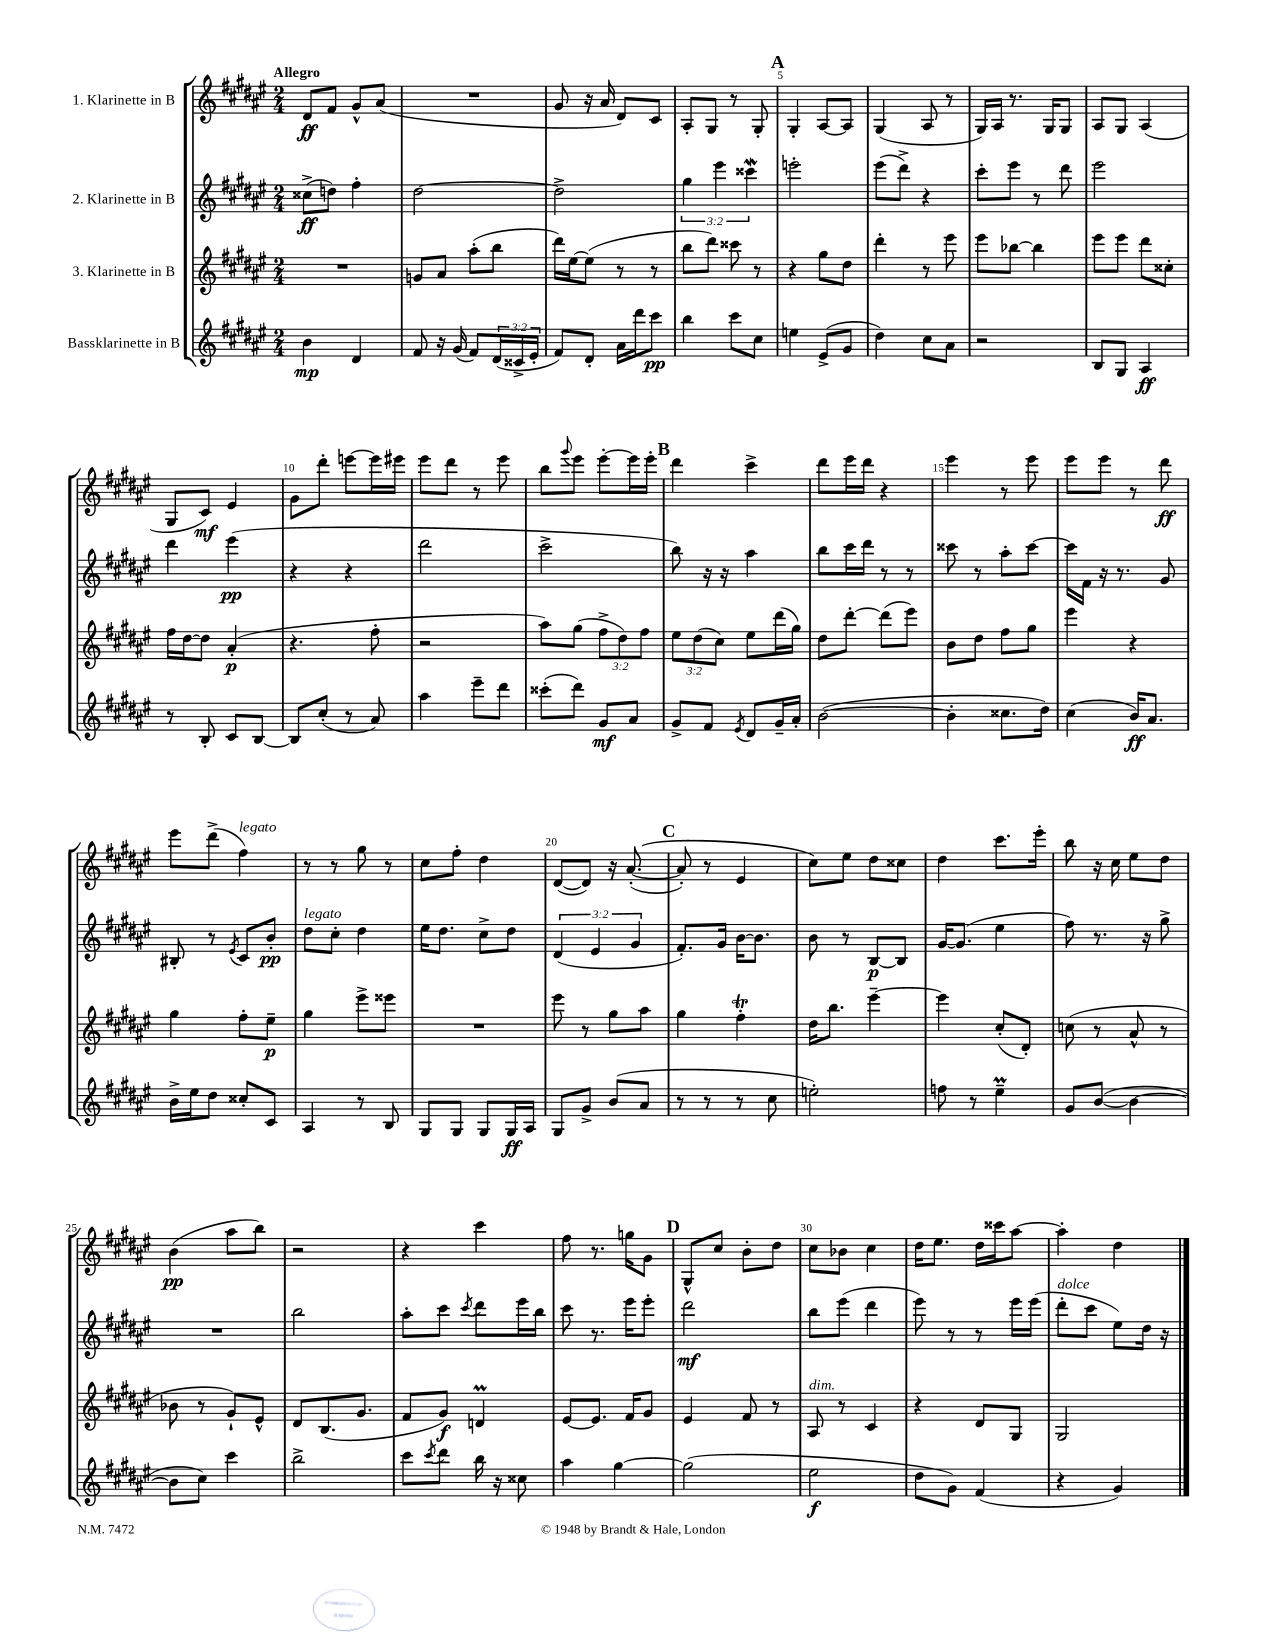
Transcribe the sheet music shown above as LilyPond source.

<<
\new StaffGroup <<
\new Staff = "s0" \with { instrumentName = "1. Klarinette in B" } {
    \clef treble \key fis \major \numericTimeSignature \time 2/4 \tempo "Allegro"
    dis'8\ff fis'8 gis'8-^ ais'8( |
    R2 |
    gis'8 r16 ais'16 dis'8) cis'8 |
    ais8-. gis8 r8 gis8-. |
    \mark \markup { \bold "A" } gis4-. ais8~ ais8 |
    gis4( ais8 r8 |
    gis16) ais16 r8. gis16 gis8 |
    ais8 gis8 ais4( |
    gis8 cis'8\mf) eis'4 |
    gis'8 dis'''8-. e'''8~ e'''16 eis'''16 |
    eis'''8 dis'''8 r8 eis'''8 |
    b''8 \appoggiatura { gis'''8 } eis'''8 eis'''8~-. eis'''16 eis'''16-. |
    \mark \markup { \bold "B" } dis'''4 cis'''4-> |
    dis'''8 eis'''16 dis'''16 r4 |
    eis'''4 r8 eis'''8 |
    eis'''8 eis'''8 r8 dis'''8\ff |
    eis'''8 dis'''8->( fis''4^\markup { \italic "legato" }) |
    r8 r8 gis''8 r8 |
    cis''8 fis''8-. dis''4 |
    dis'8~( dis'8) r16 ais'8.~-.(\( |
    \mark \markup { \bold "C" } ais'8-.) r8 eis'4 |
    cis''8\) eis''8 dis''8 cisis''8 |
    dis''4 cis'''8. eis'''16-. |
    b''8 r16 cis''16 eis''8 dis''8 |
    b'4\pp( ais''8 b''8) |
    r2 |
    r4 cis'''4 |
    fis''8 r8. g''16 gis'8 |
    \mark \markup { \bold "D" } gis8-^ cis''8 b'8-. dis''8 |
    cis''8 bes'8 cis''4 |
    dis''16 eis''8. dis''16 cisis'''16 ais''8~ |
    ais''4-. dis''4 \bar "|." |
}
\new Staff = "s1" \with { instrumentName = "2. Klarinette in B" } {
    \clef treble \key fis \major \numericTimeSignature \time 2/4 \override Staff.TupletNumber.text = #tuplet-number::calc-fraction-text
    cisis''8->\ff( d''8) fis''4-. |
    dis''2~ |
    dis''2-> |
    \tuplet 3/2 { gis''4 eis'''4 cisis'''4\mordent } |
    \mark \markup { \bold "A" } e'''2-. |
    eis'''8( dis'''8->) r4 |
    cis'''8-. eis'''8 r8 dis'''8 |
    eis'''2 |
    dis'''4 eis'''4\pp( |
    r4 r4 |
    dis'''2 |
    cis'''2-> |
    \mark \markup { \bold "B" } b''8) r16 r16 ais''4 |
    b''8 cis'''16 dis'''16 r8 r8 |
    cisis'''8 r8 ais''8-. cisis'''8~ |
    cisis'''16 fis'16 r16 r8. gis'8 |
    bis8-. r8 \acciaccatura { eis'8 } cis'8 b'8-.\pp |
    dis''8^\markup { \italic "legato" } cis''8-. dis''4 |
    eis''16 dis''8. cis''8-> dis''8 |
    \tuplet 3/2 { dis'4( eis'4 gis'4 } |
    \mark \markup { \bold "C" } fis'8.-.) gis'16 b'16~ b'8. |
    b'8 r8 b8~\p b8 |
    gis'16~ gis'8.( eis''4 |
    fis''8) r8. r16 gis''8-> |
    R2 |
    b''2 |
    ais''8-. cis'''8 \acciaccatura { cis'''8 } dis'''8 eis'''16 b''16 |
    cis'''8 r8. eis'''16 eis'''8-. |
    \mark \markup { \bold "D" } dis'''2\mf |
    b''8 eis'''8( dis'''4 |
    eis'''8) r8 r8 eis'''16 eis'''16( |
    dis'''8-.^\markup { \italic "dolce" } cis'''8 eis''8) dis''16 r16 \bar "|." |
}
\new Staff = "s2" \with { instrumentName = "3. Klarinette in B" } {
    \clef treble \key fis \major \numericTimeSignature \time 2/4 \override Staff.TupletNumber.text = #tuplet-number::calc-fraction-text
    R2 |
    g'8 ais'8 ais''8-.( b''8 |
    dis'''16) eis''16~ eis''8( r8 r8 |
    b''8 dis'''8) cisis'''8 r8 |
    \mark \markup { \bold "A" } r4 gis''8 dis''8 |
    dis'''4-. r8 eis'''8 |
    eis'''8 bes''8~ bes''4 |
    eis'''8 eis'''8 dis'''8 cisis''8-. |
    fis''16 dis''16~ dis''8 ais'4-.\p( |
    r4. fis''8-. |
    r2 |
    ais''8) gis''8( \tuplet 3/2 { fis''8-> dis''8) fis''8 } |
    \mark \markup { \bold "B" } \tuplet 3/2 { eis''8 dis''8( cis''8) } eis''8 dis'''16( gis''16) |
    dis''8 dis'''8~-. dis'''8( eis'''8) |
    b'8 dis''8 fis''8 gis''8 |
    eis'''4 r4 |
    gis''4 fis''8-. eis''8--\p |
    gis''4 eis'''8-> eisis'''8 |
    R2 |
    eis'''8 r8 gis''8 ais''8 |
    \mark \markup { \bold "C" } gis''4 fis''4-.\trill |
    dis''16 b''8. eis'''4~-- |
    eis'''4 cis''8-.( dis'8-.) |
    c''8( r8 ais'8-^ r8 |
    bes'8 r8 gis'8-!) eis'8-^ |
    dis'8 b8.( gis'8. |
    fis'8 gis'8\f) d'4\prall |
    eis'8~ eis'8. fis'16 gis'8 |
    \mark \markup { \bold "D" } eis'4 fis'8 r8 |
    ais8^\markup { \italic "dim." } r8 cis'4 |
    r4 dis'8 gis8 |
    gis2 \bar "|." |
}
\new Staff = "s3" \with { instrumentName = "Bassklarinette in B" } {
    \clef treble \key fis \major \numericTimeSignature \time 2/4 \override Staff.TupletNumber.text = #tuplet-number::calc-fraction-text
    b'4\mp dis'4 |
    fis'8 r16 gis'16( fis'8) \tuplet 3/2 { dis'16( cisis'16-> eis'16-. } |
    fis'8) dis'8-. ais'16 dis'''16 cis'''8\pp |
    b''4 cis'''8 cis''8 |
    \mark \markup { \bold "A" } e''4 eis'8->( gis'8 |
    dis''4) cis''8 ais'8 |
    r2 |
    b8 gis8 ais4\ff |
    r8 b8-. cis'8 b8~ |
    b8 cis''8-.( r8 ais'8) |
    ais''4 eis'''8-- dis'''8 |
    cisis'''8-.( dis'''8) gis'8\mf ais'8 |
    \mark \markup { \bold "B" } gis'8-> fis'8 \acciaccatura { eis'8 } dis'8 gis'16-- ais'16-. |
    b'2~( |
    b'4-. cisis''8. dis''16) |
    cis''4( b'16\ff) ais'8. |
    b'16-> eis''16 dis''8 cisis''8-. cis'8 |
    ais4 r8 b8 |
    gis8 gis8 gis8 gis16\ff ais16 |
    gis8 gis'8-> b'8( ais'8 |
    \mark \markup { \bold "C" } r8 r8 r8 cis''8 |
    e''2-.) |
    f''8 r8 eis''4--\prall |
    gis'8 b'8~( b'4~ |
    b'8 cis''8) cis'''4 |
    b''2-> |
    cis'''8 \acciaccatura { cis'''8 } dis'''8 b''16 r16 cisis''8 |
    ais''4 gis''4~ |
    \mark \markup { \bold "D" } gis''2( |
    eis''2\f |
    dis''8 gis'8) fis'4( |
    r4 gis'4) \bar "|." |
}
>>
>>
\layout { \context { \Score \override BarNumber.break-visibility = ##(#f #t #t) barNumberVisibility = #(every-nth-bar-number-visible 5) } }
